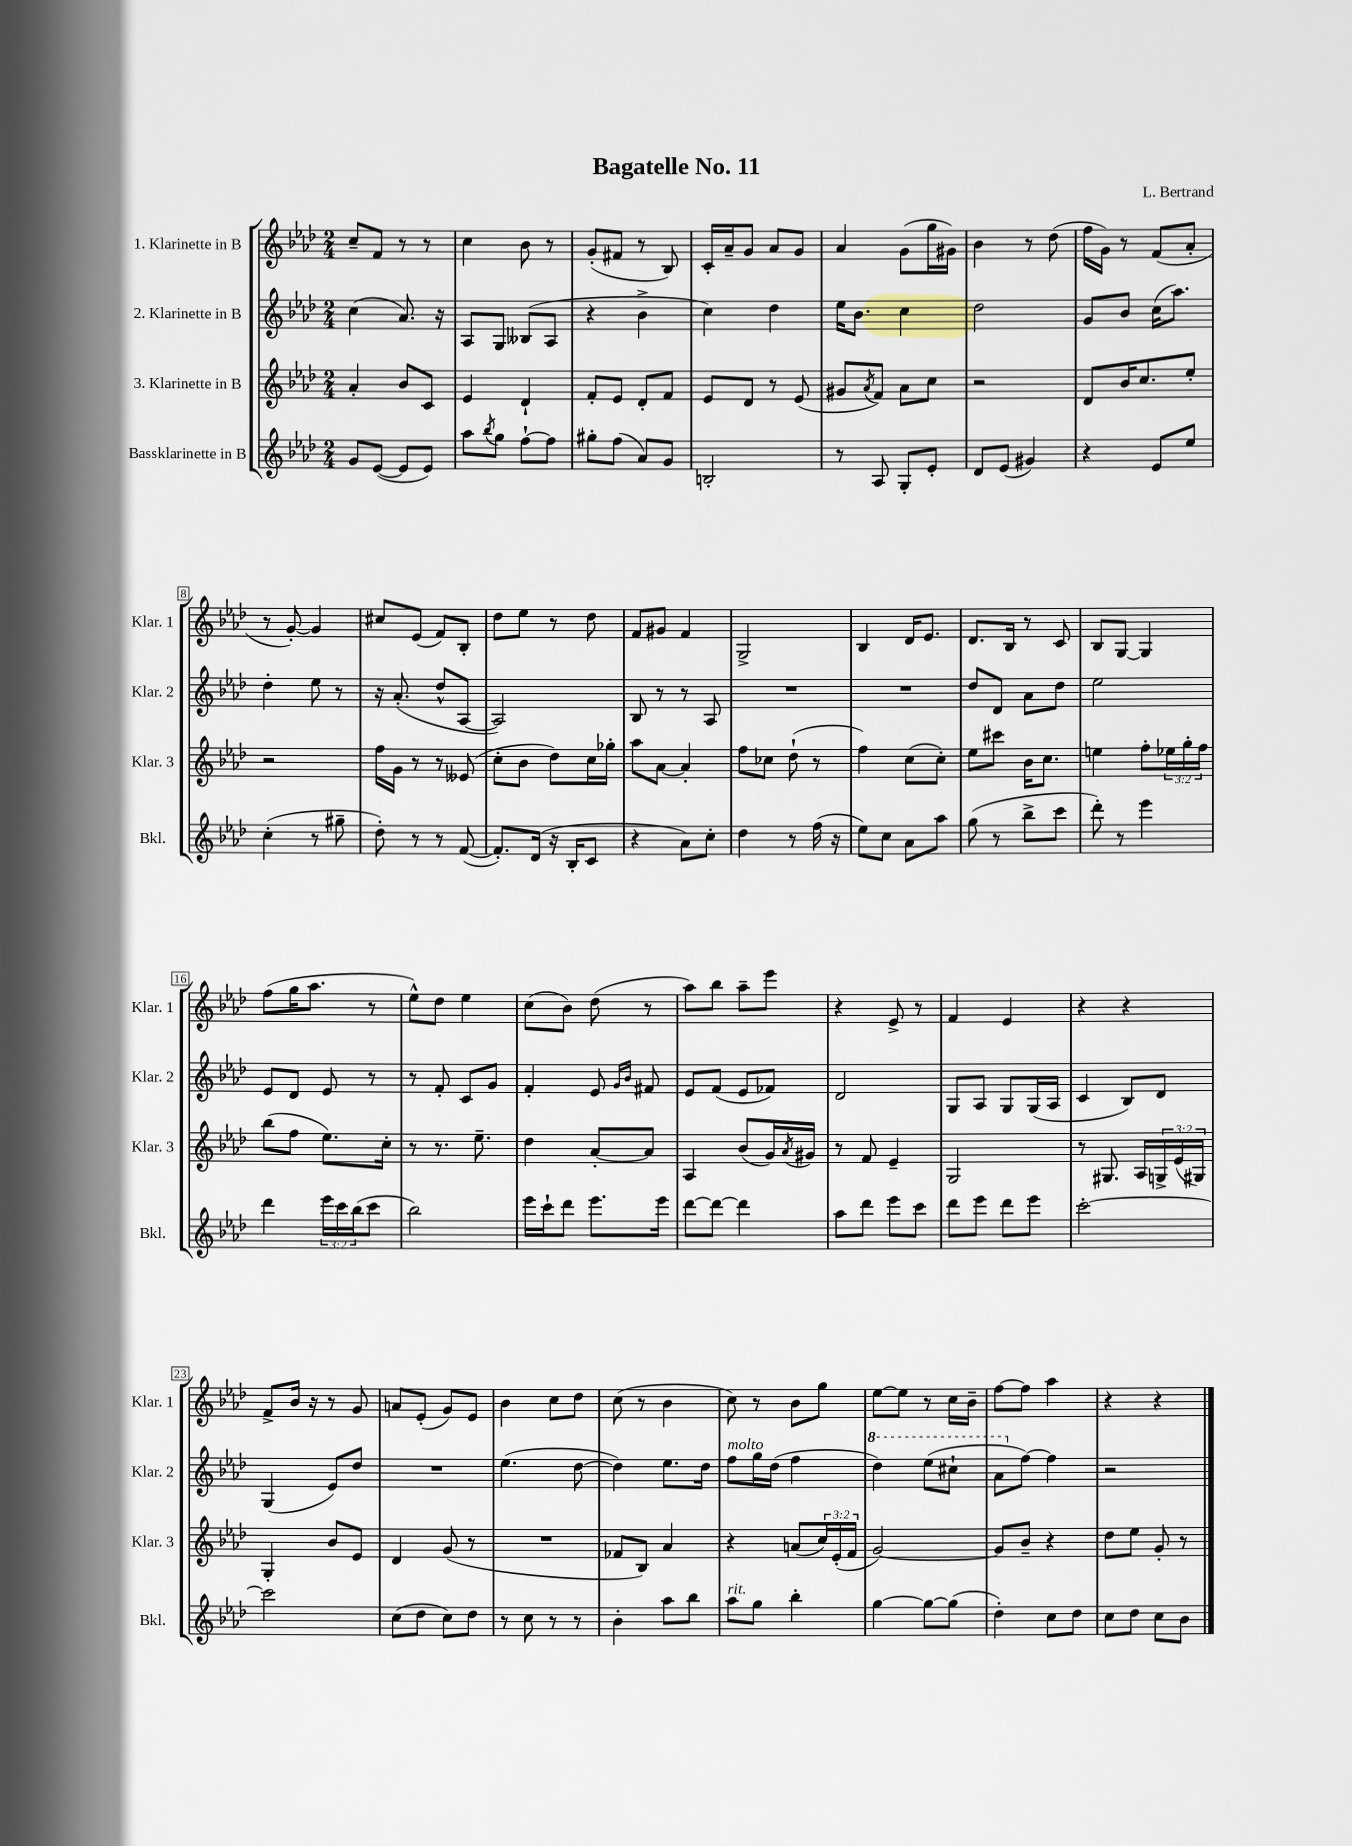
\header { title = "Bagatelle No. 11" composer = "L. Bertrand" }
<<
\new StaffGroup <<
\new Staff = "s0" \with { instrumentName = "1. Klarinette in B" shortInstrumentName = "Klar. 1" } {
    \clef treble \key aes \major \numericTimeSignature \time 2/4
    c''8-- f'8 r8 r8 |
    c''4 bes'8 r8 |
    g'8-.( fis'8 r8 bes8) |
    c'16-. aes'16-- g'8 aes'8 g'8 |
    aes'4 g'8( g''16 gis'16) |
    bes'4 r8 des''8( |
    f''16 g'16) r8 f'8( aes'8-. |
    r8 g'8~-.) g'4 |
    cis''8 ees'8( f'8) bes8-. |
    des''8 ees''8 r8 des''8 |
    f'8 gis'8 f'4 |
    g2-> |
    bes4 des'16 ees'8. |
    des'8. bes16 r8 c'8 |
    bes8 g8~ g4 |
    f''8( g''16 aes''8. r8 |
    ees''8-^) des''8 ees''4 |
    c''8( bes'8) des''8( r8 |
    aes''8) bes''8 aes''8-- ees'''8 |
    r4 ees'8-> r8 |
    f'4 ees'4 |
    r4 r4 |
    f'8-> bes'16 r16 r8 g'8 |
    a'8 ees'8-.( g'8) ees'8 |
    bes'4 c''8 des''8 |
    c''8( r8 bes'4 |
    c''8) r8 bes'8 g''8 |
    ees''8~ ees''8 r8 c''16 bes'16-- |
    f''8~ f''8 aes''4 |
    r4 r4 \bar "|." |
}
\new Staff = "s1" \with { instrumentName = "2. Klarinette in B" shortInstrumentName = "Klar. 2" } {
    \clef treble \key aes \major \numericTimeSignature \time 2/4
    c''4( aes'8.) r16 |
    aes8 g8 beses8( aes8 |
    r4 bes'4-> |
    c''4) des''4 |
    ees''16 bes'8. c''4 |
    des''2 |
    g'8 bes'8 c''16( aes''8.) |
    des''4-. ees''8 r8 |
    r16 aes'8.-.( des''8-^ aes8~ |
    aes2) |
    bes8 r8 r8 aes8 |
    R2 |
    R2 |
    des''8 des'8 aes'8 des''8 |
    ees''2 |
    ees'8 des'8 ees'8 r8 |
    r8 f'8-. c'8 g'8 |
    f'4-. ees'8 \grace { g'16 bes'16 } fis'8 |
    ees'8 f'8( ees'8 fes'8) |
    des'2 |
    g8 aes8 g8 g16( aes16 |
    c'4 bes8) des'8 |
    g4( ees'8) des''8 |
    R2 |
    ees''4.( des''8~ |
    des''4) ees''8. des''16 |
    f''8^\markup { \italic "molto" } g''16 des''16( f''4 |
    \ottava #1 des'''4) ees'''8( cis'''8-! |
    aes''8 \ottava #0 f''8~) f''4 |
    r2 \bar "|." |
}
\new Staff = "s2" \with { instrumentName = "3. Klarinette in B" shortInstrumentName = "Klar. 3" } {
    \clef treble \key aes \major \numericTimeSignature \time 2/4 \override Staff.TupletNumber.text = #tuplet-number::calc-fraction-text
    aes'4-. bes'8 c'8 |
    ees'4 des'4-! |
    f'8-. ees'8 des'8-. f'8 |
    ees'8 des'8 r8 ees'8( |
    gis'8 \acciaccatura { aes'8 } f'8) aes'8 c''8 |
    r2 |
    des'8 bes'16 c''8. ees''8-. |
    r2 |
    f''16 g'16 r8 r8 eeses'8( |
    c''8-. bes'8 des''8) c''16 ges''16-. |
    aes''8 aes'8~ aes'4-. |
    f''8 ces''8 des''8-!( r8 |
    f''4) c''8( c''8-.) |
    ees''8 cis'''8 bes'16 c''8. |
    e''4 f''8-. \tuplet 3/2 { ees''16 g''16-. f''16 } |
    bes''8( f''8 ees''8.) c''16-. |
    r8 r8. ees''8.-- |
    des''4 aes'8~-. aes'8 |
    aes4 bes'8( g'16) \acciaccatura { aes'8 } gis'16 |
    r8 f'8 ees'4-- |
    g2 |
    r8 gis8. aes16 \tuplet 3/2 { g16-> ees'16( gis16) } |
    g4-. bes'8 ees'8 |
    des'4 g'8( r8 |
    R2 |
    fes'8 bes8) aes'4 |
    r4 a'8( \tuplet 3/2 { c''16) ees'16-.( f'16 } |
    g'2~) |
    g'8 bes'8-- r4 |
    des''8 ees''8 g'8-. r8 \bar "|." |
}
\new Staff = "s3" \with { instrumentName = "Bassklarinette in B" shortInstrumentName = "Bkl." } {
    \clef treble \key aes \major \numericTimeSignature \time 2/4 \override Staff.TupletNumber.text = #tuplet-number::calc-fraction-text
    g'8 ees'8~( ees'8 ees'8) |
    aes''8 \acciaccatura { bes''8 } g''8 f''8~-! f''8 |
    gis''8-. f''8( aes'8) g'8 |
    b2-. |
    r8 aes8 g8-. ees'8-. |
    des'8 ees'8( gis'4) |
    r4 ees'8 ees''8 |
    c''4-.( r8 gis''8-- |
    des''8-.) r8 r8 f'8~( |
    f'8.-.) des'16( r16 bes16-. c'8 |
    r4 aes'8) c''8-. |
    des''4 r8 f''16( r16 |
    ees''8) c''8 aes'8 aes''8 |
    g''8( r8 bes''8-> c'''8 |
    des'''8-.) r8 ees'''4 |
    des'''4 \tuplet 3/2 { ees'''16 c'''16 bes''16( } c'''8 |
    bes''2) |
    ees'''16 c'''16-! des'''8 ees'''8. ees'''16 |
    des'''8~ des'''8~ des'''4 |
    aes''8 des'''8 ees'''8 c'''8 |
    des'''8 ees'''8 des'''8 ees'''8 |
    c'''2~-. |
    c'''2 |
    c''8( des''8 c''8) des''8 |
    r8 c''8 r8 r8 |
    bes'4-. aes''8 bes''8 |
    aes''8^\markup { \italic "rit." } g''8 bes''4-. |
    g''4~ g''8~ g''8( |
    des''4-.) c''8 des''8 |
    c''8 des''8 c''8 bes'8 \bar "|." |
}
>>
>>
\layout { \context { \Score \override BarNumber.stencil = #(make-stencil-boxer 0.1 0.3 ly:text-interface::print) } }
